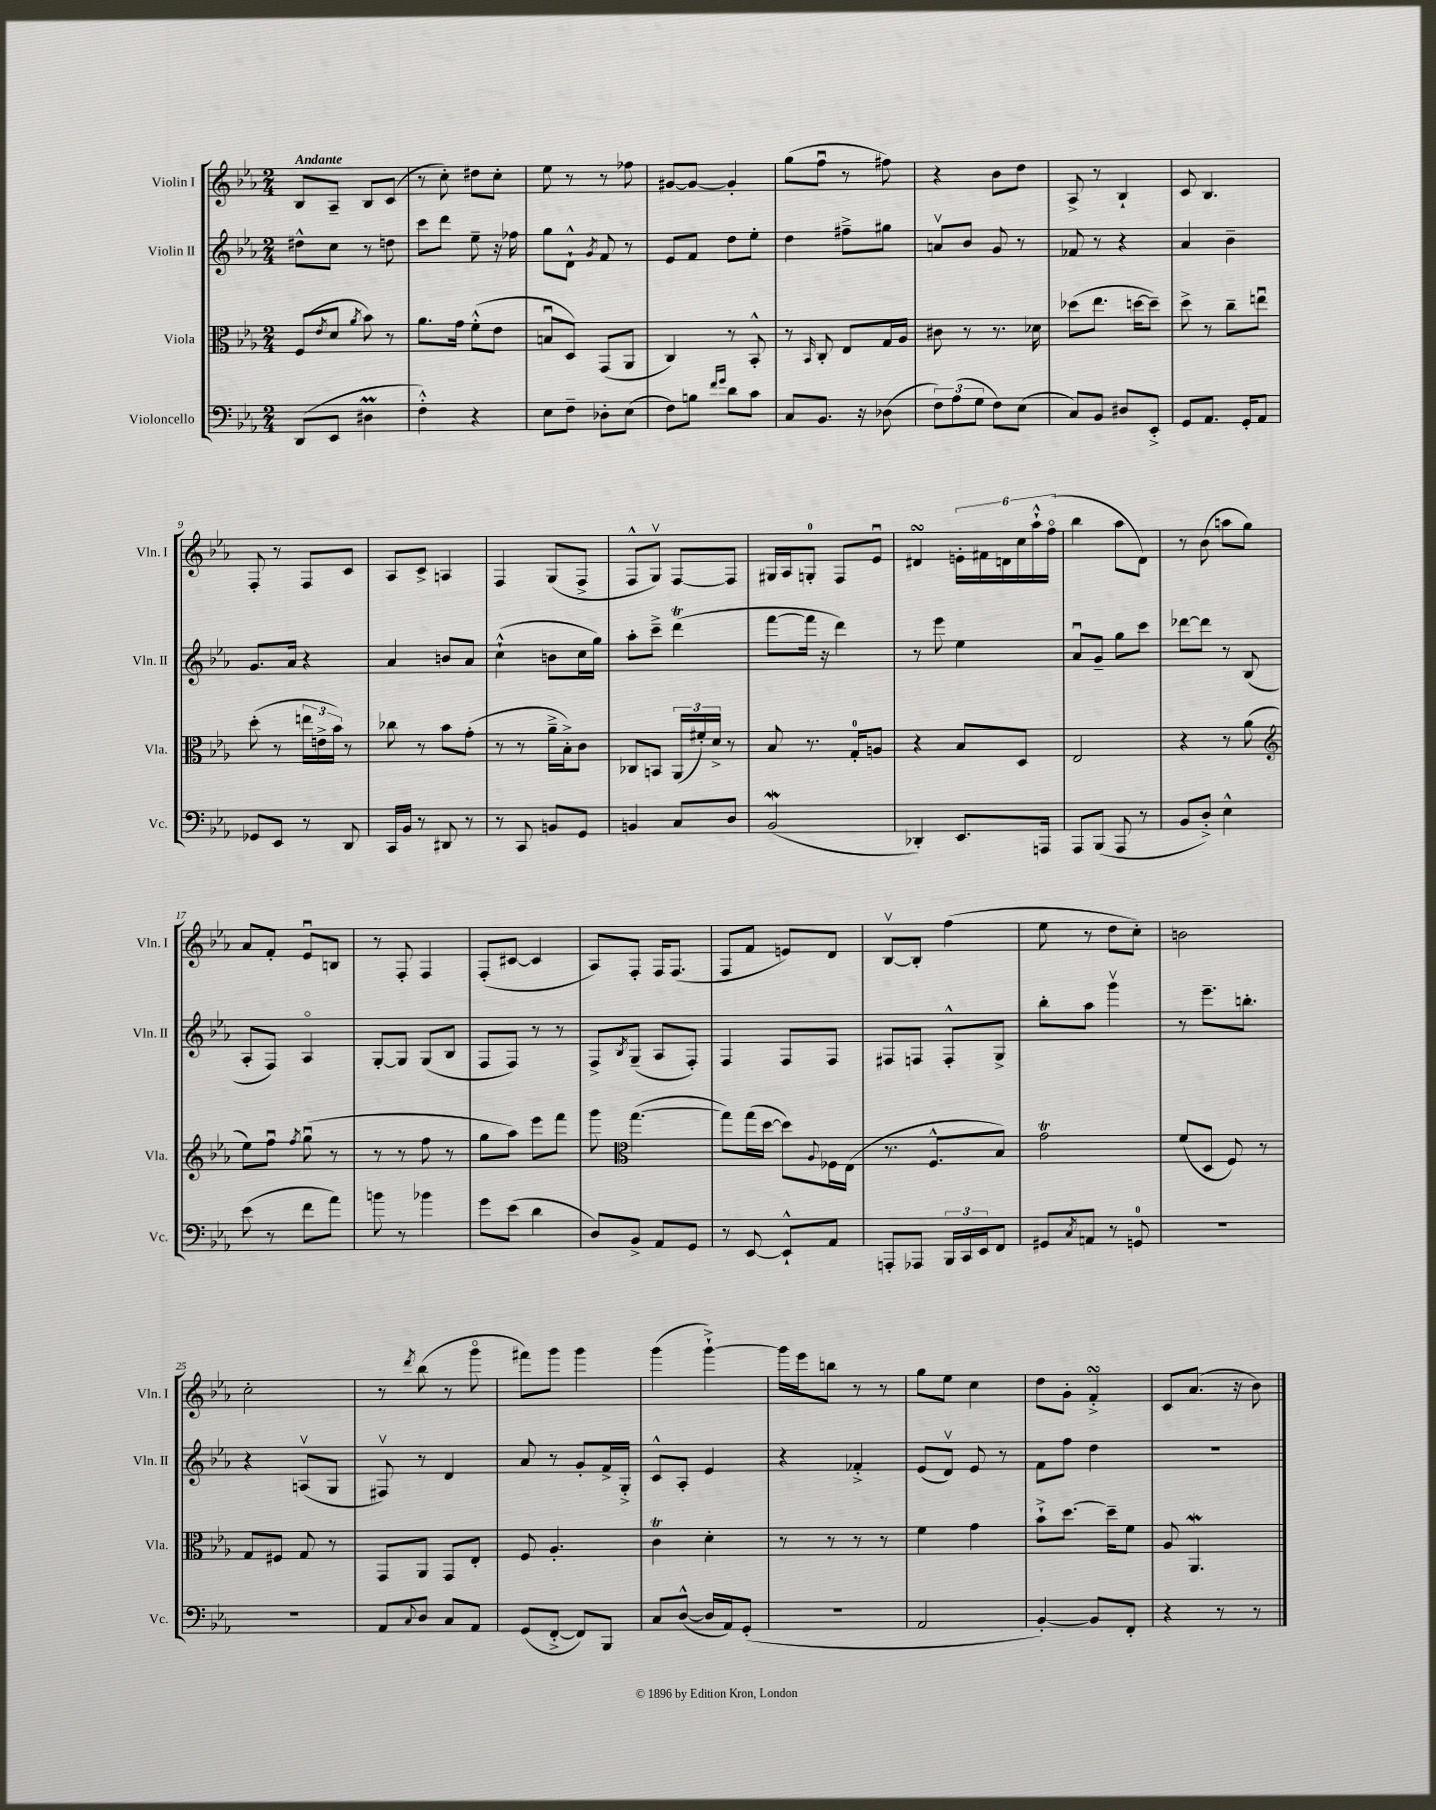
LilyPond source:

<<
\new StaffGroup <<
\new Staff = "s0" \with { instrumentName = "Violin I" shortInstrumentName = "Vln. I" } {
    \clef treble \key ees \major \numericTimeSignature \time 2/4 \tempo "Andante"
    bes8 aes8-- bes8 c'8( |
    r8 c''8-.) dis''8 c''8-. |
    ees''8 r8 r8 fes''8 |
    gis'8~ gis'8~ gis'4-. |
    g''8( f''8\downbow r8 fis''8) |
    r4 bes'8 d''8 |
    aes8-> r8 bes4-! |
    c'8 bes4. |
    f8-. r8 f8 c'8 |
    aes8 c'8-> a4 |
    f4 g8( f8-> |
    f8-^ g8\upbow) f8~ f8 |
    gis16 aes16 g8-0-. f8 ees'8\downbow |
    dis'4\turn \tuplet 6/4 { e'16-. fis'16 d'16 c''16 aes''16-!-^ f''16\flageolet( } |
    bes''4 aes''8 d'8) |
    r8 bes'8( a''8 g''8) |
    aes'8 f'8-. ees'8\downbow b8 |
    r8 f8-. f4 |
    f8-.( cis'8~ cis'4 |
    aes8) f8-. f16 f8.( |
    f8 f'8 e'8) d'8 |
    bes8~\upbow bes8-. f''4( |
    ees''8 r8 d''8 c''8-.) |
    b'2 |
    c''2-. |
    r8 \acciaccatura { d'''8 } bes''8( r8 g'''8\flageolet |
    fis'''8) g'''8 g'''4 |
    g'''4( g'''4~-!->) |
    g'''16 ees'''16 b''8 r8 r8 |
    g''8 ees''8 c''4 |
    d''8 g'8-. f'4-.->\turn |
    c'8 aes'8.( r16 bes'8) \bar "|." |
}
\new Staff = "s1" \with { instrumentName = "Violin II" shortInstrumentName = "Vln. II" } {
    \clef treble \key ees \major \numericTimeSignature \time 2/4
    dis''8-^ c''8 r8 d''8 |
    c'''8 d'''8 ees''8-- r16 fes''16 |
    g''8 d'8-!-^ \acciaccatura { g'8 } f'8 r8 |
    ees'8 f'8 d''8 ees''8-. |
    d''4 fis''8---> gis''8 |
    a'8\upbow bes'8 g'8 r8 |
    fes'8 r8 r4 |
    aes'4 bes'4-- |
    g'8. aes'16 r4 |
    aes'4 b'8 aes'8 |
    c''4-!-^( b'8 c''16 g''16) |
    aes''8-. c'''8---> d'''4\trill( |
    f'''8~ f'''16 r16 d'''4) |
    r8 ees'''8 ees''4 |
    aes'8\downbow g'8-- g''8 c'''8 |
    des'''8~ des'''8 r8 bes8( |
    aes8-. f8) aes4\flageolet |
    g8~-. g8 g8( bes8 |
    f8 f8) r8 r8 |
    f8-> \acciaccatura { bes8 } g8--( aes8 f8-.) |
    f4 f8 f8 |
    fis8 f8 f8-.-^ g8-> |
    bes''8-. aes''8 g'''4\upbow |
    r8 ees'''8.-- b''8.-. |
    r4 a8\upbow( g8 |
    fis8\upbow) r8 d'4 |
    aes'8 r8 g'8-. f'16-> g16-.-> |
    c'8-^ aes8-. ees'4 |
    r4 fes'4-.-> |
    ees'8( d'8\upbow) ees'8 r8 |
    f'8 f''8 d''4 |
    R2 \bar "|." |
}
\new Staff = "s2" \with { instrumentName = "Viola" shortInstrumentName = "Vla." } {
    \clef alto \key ees \major \numericTimeSignature \time 2/4
    f8( \acciaccatura { ees'8 } d'8 \acciaccatura { aes'8 } bes'8) r8 |
    aes'8. g'16 f'8-.-^( ees'8 |
    b8\downbow d8) g,8( aes,8 |
    c4) r8 bes,8-.-^ |
    r8 \grace { bes,16 } c8-. ees8 g16 aes16 |
    cis'8 r8 r8. des'16 |
    des''8( ees''8. d''16~ d''8--) |
    d''8-> r8 c''8-- e''8\downbow |
    d''8-.( r8 \tuplet 3/2 { e''16 e'16-> bes'16) } r8 |
    ces''8 r8 bes'8 g'8-.( |
    r8 r8 aes'16---> bes16-.->) c'8 |
    ces8 b,8 \tuplet 3/2 { aes,16( fis'16-.) d'16-> } r8 |
    bes8 r8. g16-0-. a8 |
    r4 bes8 d8 |
    ees2 |
    r4 r8 aes'8( |
    \clef treble ees''8) f''8\downbow \acciaccatura { f''8 } g''8\downbow( r8 |
    r8 r8 f''8 r8 |
    g''8 aes''8) ees'''8 f'''8 |
    g'''8 \clef alto g''4.~( |
    g''8) g''16( d''16~ d''8) \appoggiatura { aes8 } fes16 ees16( |
    r8. f8.-^ bes8) |
    g'2\trill |
    f'8( d8 f8) r8 |
    g8 fis8 g8 r8 |
    g,8 aes,8 g,8 ees8-. |
    f8 aes4.-. |
    c'4\trill d'4-. |
    r8 r8 r8 r8 |
    f'4 g'4 |
    bes'8-!-> d''8.~ d''16-- f'8 |
    aes8 aes,4.\mordent \bar "|." |
}
\new Staff = "s3" \with { instrumentName = "Violoncello" shortInstrumentName = "Vc." } {
    \clef bass \key ees \major \numericTimeSignature \time 2/4
    d,8( ees,8 dis4\prall |
    f4-.-^) r4 |
    ees8 f8-- des8-. ees8( |
    f8) b8 \grace { f'16 g'16 } d'8 c'8 |
    c8 bes,8. r16 des8( |
    \tuplet 3/2 { f8) aes8( g8 } f8) ees8( |
    c8) bes,8 dis8 ees,8-.-> |
    g,8 aes,8. g,16-. aes,8 |
    ges,8 ees,8 r8 d,8 |
    c,16 bes,16 r8 dis,8 r8 |
    r8 c,8 b,8 g,8 |
    b,4 c8 d8 |
    bes,2\mordent( |
    des,4-.) ees,8. a,,16 |
    aes,,8 bes,,8( aes,,8 r8 |
    bes,8 d8-.->) ees4-^ |
    ees'8( r8 f'8 aes'8) |
    b'8 r8 bes'4 |
    g'8 ees'8( d'4 |
    d8) bes,8-> aes,8 g,8 |
    r8 ees,8~ ees,8-!-^ aes,8 |
    a,,8-. aes,,8 \tuplet 3/2 { bes,,16 c,16 ees,16 } f,8 |
    gis,8 \acciaccatura { c8 } a,8 r8 g,8-0 |
    r2 |
    R2 |
    aes,8 \appoggiatura { c8 } d8 c8 aes,8 |
    g,8( f,8~-.-> f,8) bes,,8 |
    c8 d8~-^( d16 aes,16) g,8-.( |
    r2 |
    aes,2 |
    bes,4~-.) bes,8 f,8-. |
    r4 r8 r8 \bar "|." |
}
>>
>>
